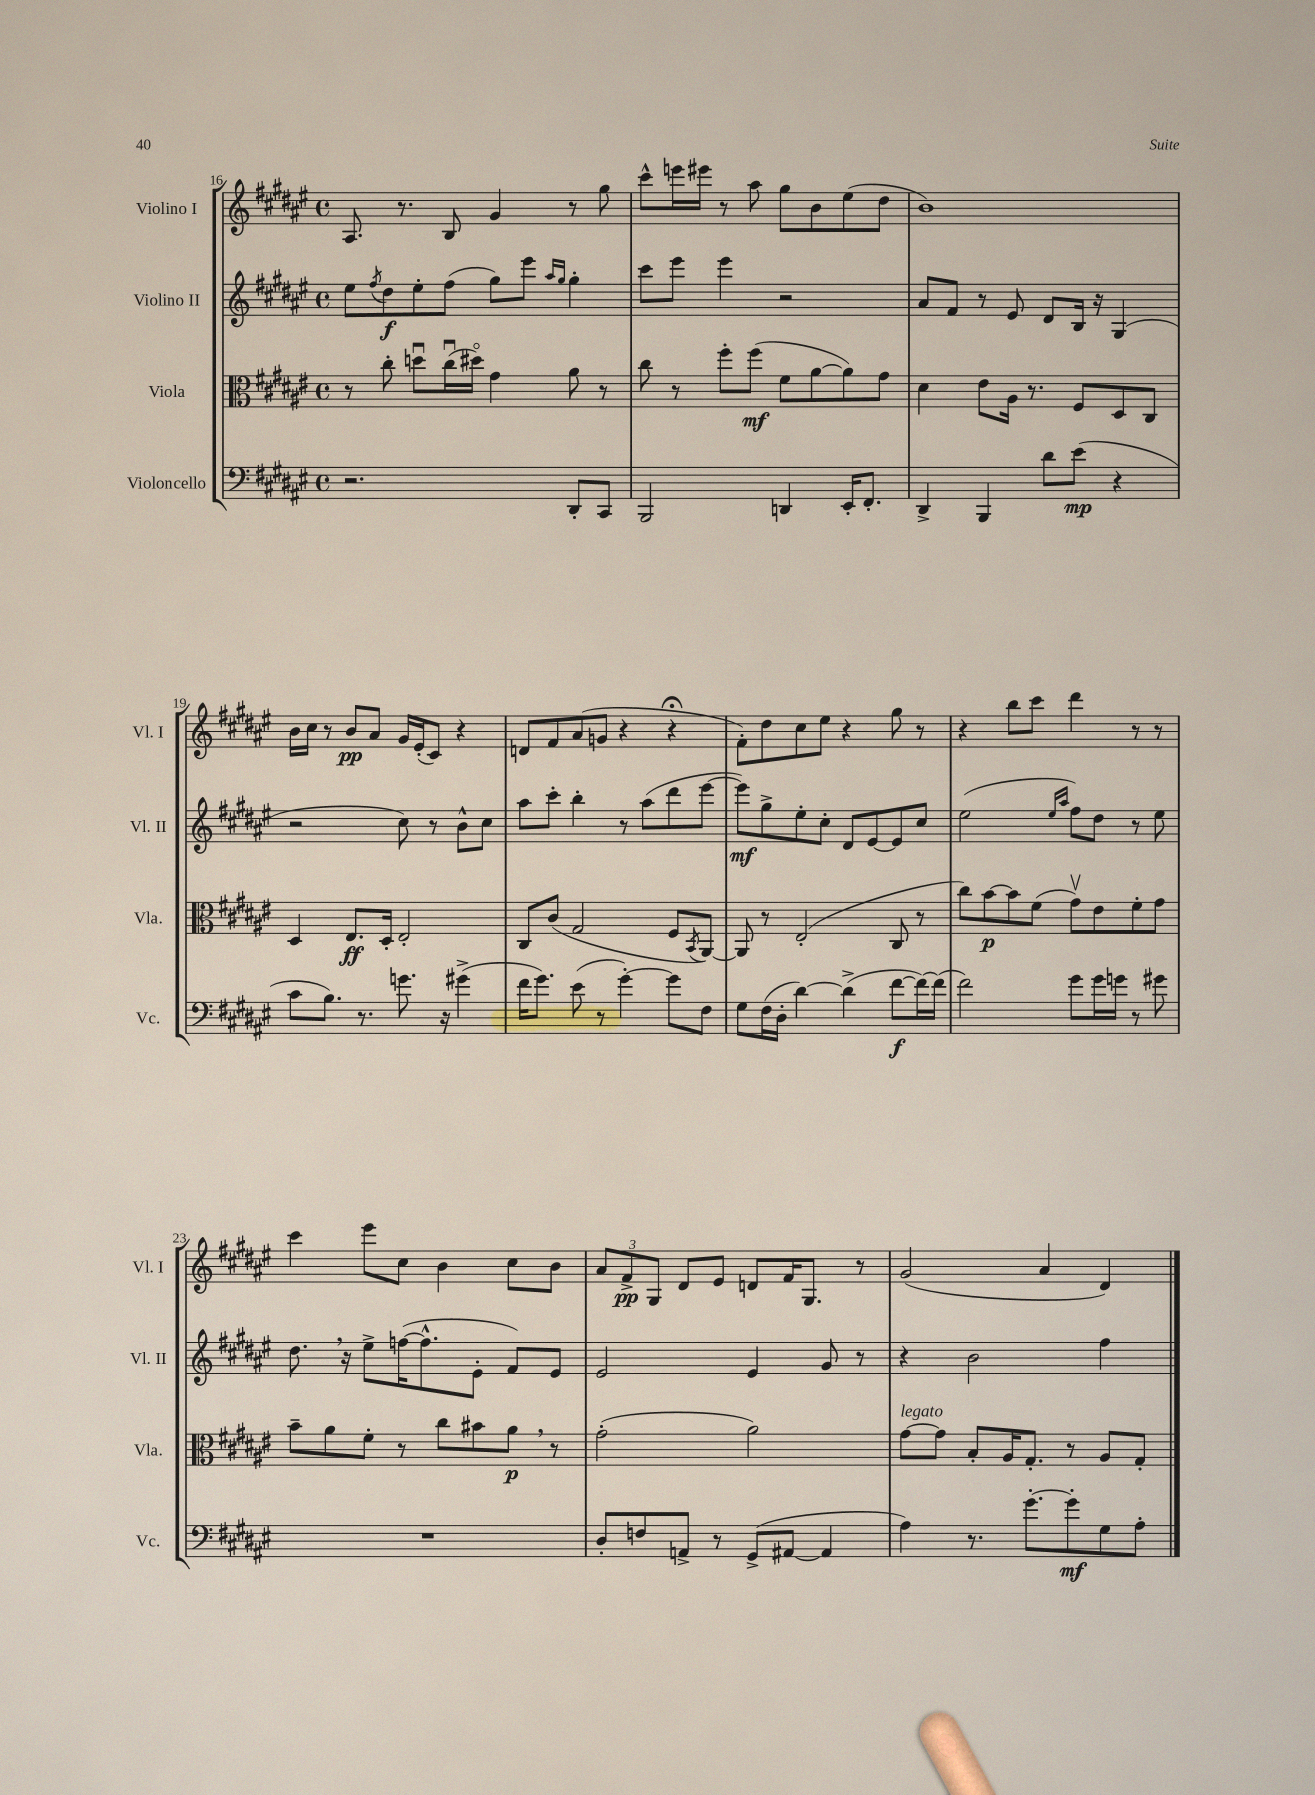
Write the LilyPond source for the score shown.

<<
\new StaffGroup <<
\new Staff = "s0" \with { instrumentName = "Violino I" shortInstrumentName = "Vl. I" } {
    \clef treble \key fis \major \defaultTimeSignature \time 4/4
    ais8. r8. b8 gis'4 r8 gis''8 |
    cis'''8-^ e'''16 eis'''16 r8 ais''8 gis''8 b'8 eis''8( dis''8 |
    b'1) |
    b'16 cis''16 r8 b'8\pp ais'8 gis'16 eis'16-.( cis'8) r4 |
    d'8 fis'8 ais'8( g'8 r4 r4\fermata |
    fis'8-.) dis''8 cis''8 eis''8 r4 gis''8 r8 |
    r4 b''8 cis'''8 dis'''4 r8 r8 |
    cis'''4 eis'''8 cis''8 b'4 cis''8 b'8 |
    \tuplet 3/2 { ais'8 fis'8->\pp gis8 } dis'8 eis'8 d'8 fis'16 gis8. r8 |
    gis'2( ais'4 dis'4) \bar "|." |
}
\new Staff = "s1" \with { instrumentName = "Violino II" shortInstrumentName = "Vl. II" } {
    \clef treble \key fis \major \defaultTimeSignature \time 4/4
    eis''8 \acciaccatura { fis''8 } dis''8\f eis''8-. fis''8( gis''8) eis'''8 \grace { ais''16 gis''16 } gis''4-. |
    cis'''8 eis'''8 eis'''4 r2 |
    ais'8 fis'8 r8 eis'8 dis'8 b16 r16 gis4( |
    r2 cis''8) r8 b'8-^ cis''8 |
    ais''8 cis'''8-. b''4-. r8 ais''8( dis'''8 eis'''8~ |
    eis'''8\mf) gis''8-> eis''8-. cis''8-. dis'8 eis'8~ eis'8 cis''8 |
    eis''2( \grace { eis''16 ais''16 } fis''8) dis''8 r8 eis''8 |
    dis''8. \breathe r16 eis''8-> f''16~( f''8.-^ eis'8-. fis'8) eis'8 |
    eis'2 eis'4 gis'8 r8 |
    r4 b'2 fis''4 \bar "|." |
}
\new Staff = "s2" \with { instrumentName = "Viola" shortInstrumentName = "Vla." } {
    \clef alto \key fis \major \defaultTimeSignature \time 4/4
    r8 cis''8-. d''8\downbow cis''16\downbow( dis''16\flageolet) gis'4 ais'8 r8 |
    cis''8 r8 fis''8-. fis''8\mf( fis'8 ais'8~ ais'8) gis'8 |
    dis'4 eis'8 ais16 r8. fis8 dis8 cis8 |
    dis4 eis8.\ff dis16-. eis2-. |
    cis8 cis'8( gis2 fis8 \acciaccatura { b,8 } ais,8~) |
    ais,8 r8 eis2-.( cis8 r8 |
    cis''8) b'8~\p b'8 fis'8( gis'8\upbow) eis'8 fis'8-. gis'8 |
    b'8-- ais'8 fis'8-. r8 cis''8 bis'8 ais'8\p \breathe r8 |
    gis'2-.( ais'2) |
    gis'8~^\markup { \italic "legato" } gis'8 b8-. ais16 gis8.-. r8 ais8 gis8-. \bar "|." |
}
\new Staff = "s3" \with { instrumentName = "Violoncello" shortInstrumentName = "Vc." } {
    \clef bass \key fis \major \defaultTimeSignature \time 4/4
    r2. dis,8-. cis,8 |
    b,,2 d,4 eis,16-. fis,8.-. |
    dis,4-> b,,4 dis'8 eis'8\mp( r4 |
    cis'8 b8.) r8. g'8. r16 gis'4->( |
    fis'16 gis'8.) eis'8( r8 gis'4~-.) gis'8 fis8 |
    gis8 fis16( dis16-. dis'4~) dis'4->( fis'8~\f fis'16~) fis'16( |
    fis'2) gis'8 gis'16 g'16 r8 gis'8 |
    R1 |
    dis8-. f8 a,8-> r8 gis,8->( ais,8~ ais,4 |
    ais4) r8. gis'8.~-. gis'8-.\mf gis8 ais8-. \bar "|." |
}
>>
>>
\layout { \context { \Score currentBarNumber = #16 } }
